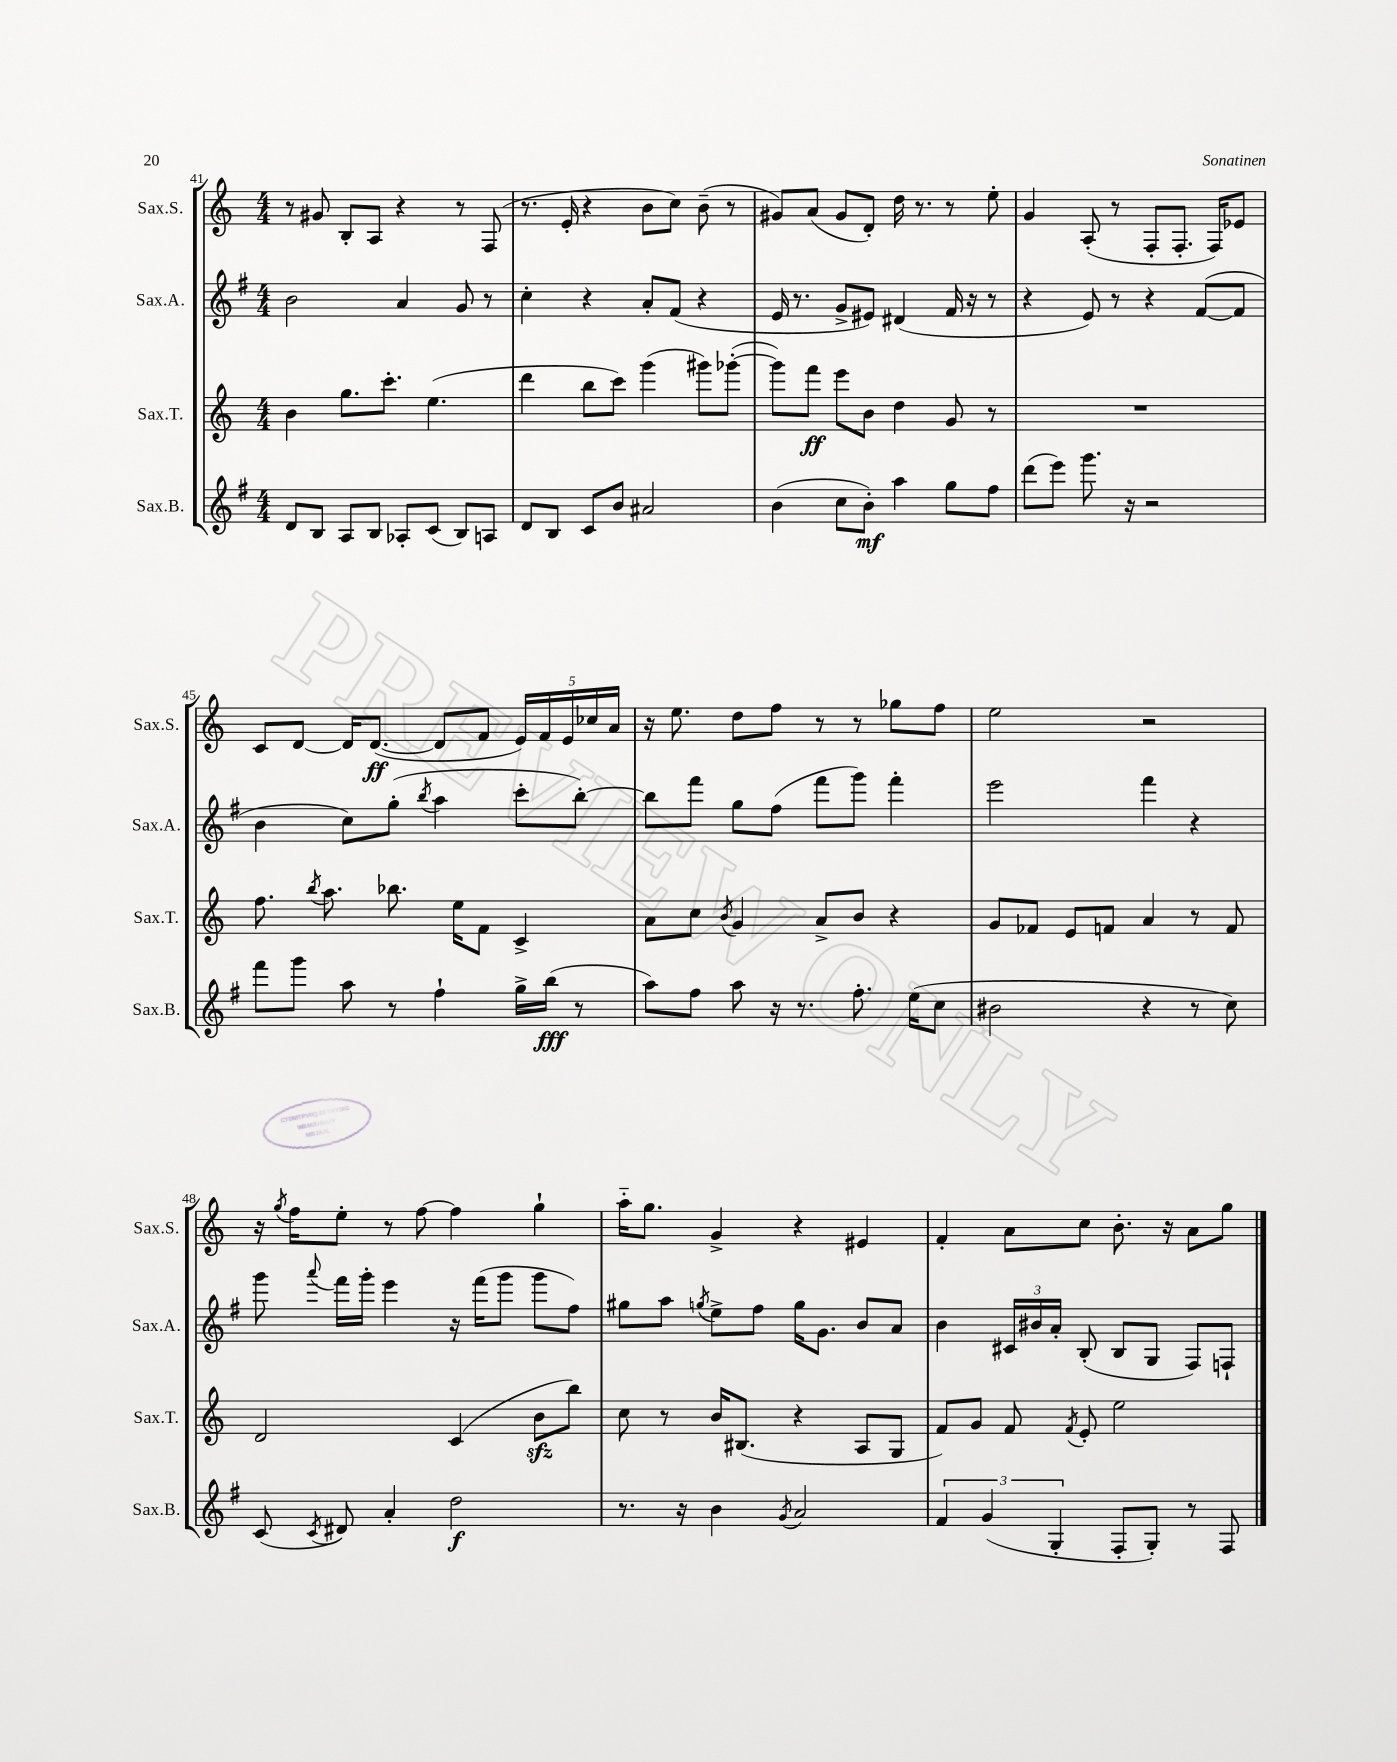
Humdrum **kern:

**kern	**dynam	**kern	**dynam	**kern	**kern	**dynam
*part4	*part4	*part3	*part3	*part2	*part1	*part1
*staff4	*staff4	*staff3	*staff3	*staff2	*staff1	*staff1
*I"Sax.B.	*	*I"Sax.T.	*	*I"Sax.A.	*I"Sax.S.	*
*I'Sax.B.	*	*I'Sax.T.	*	*I'Sax.A.	*I'Sax.S.	*
*clefG2	*	*clefG2	*	*clefG2	*clefG2	*
*k[f#]	*	*k[]	*	*k[f#]	*k[]	*
*M4/4	*	*M4/4	*	*M4/4	*M4/4	*
=41	=41	=41	=41	=41	=41	=41
8d/L	.	4b\	.	2b\	8r	.
8B/J	.	.	.	.	8g#X/	.
8A/L	.	8.gg\L	.	.	8B'/L	.
8B/J	.	.	.	.	8A/J	.
.	.	8.ccc'\J	.	.	.	.
8A-X'/L	.	.	.	4a/	4r	.
(8c/J	.	(4.ee\	.	.	.	.
8B/L)	.	.	.	8g/	8r	.
8An/J	.	.	.	8r	(8F/	.
=42	=42	=42	=42	=42	=42	=42
8d/L	.	4ddd\	.	4cc'\	8.r	.
8B/J	.	.	.	.	.	.
.	.	.	.	.	16e'/	.
8c/L	.	8bb\L	.	4r	4r	.
8b/J	.	8ccc\J)	.	.	.	.
2a#X/	.	(4ggg\	.	8a'/L	8b\L	.
.	.	.	.	(8f#/J	8cc\J)	.
.	.	8ggg#X\L)	.	4r	(8b~\	.
.	.	([8ggg-X'\J	.	.	8r	.
=43	=43	=43	=43	=43	=43	=43
(4b\	.	8ggg-\L])	.	16e/	8g#X/L)	.
.	.	.	.	8.r	.	.
.	.	8fff\J	ff	.	(8a/J	.
8cc\L	.	8eee\L	.	8g^/L	8g#/L	.
8b'\J)	mf	8b\J	.	8e#X/J)	8d'/J)	.
4aa\	.	4dd\	.	(4d#X/	16dd\	.
.	.	.	.	.	8.r	.
8gg\L	.	8g/	.	16f#/	8r	.
.	.	.	.	16r	.	.
8ff#\J	.	8r	.	8r	8ee'\	.
=44	=44	=44	=44	=44	=44	=44
(8ddd\L	.	1r	.	4r	4g/	.
8eee\J)	.	.	.	.	.	.
8.ggg\	.	.	.	8e/)	(8A'/	.
.	.	.	.	8r	8r	.
16r	.	.	.	.	.	.
2r	.	.	.	4r	8F'/L	.
.	.	.	.	.	8.F'/J	.
.	.	.	.	([8f#/L	.	.
.	.	.	.	.	16F/KL)	.
.	.	.	.	8f#/J]	8e-X/J	.
!!LO:LB:g=z
=45	=45	=45	=45	=45	=45	=45
8fff#\L	.	8.ff\	.	4b\	8c/L	.
8ggg\J	.	.	.	.	[8d/J	.
.	.	8qbb/	.	.	.	.
.	.	8.aa\	.	.	.	.
8aa\	.	.	.	8cc\L)	16d/KL]	.
.	.	.	.	.	([8.d/J	ff
8r	.	8.bb-X\	.	(8gg'\J	.	.
.	.	.	.	8qbb/	.	.
4ff#`\	.	.	.	4aa\	8d/L]	.
.	.	16ee\KL	.	.	.	.
.	.	8f\J	.	.	8f/J	.
16gg^\LL	.	4c^/	.	8ccc'\L	20e/LL)	.
.	.	.	.	.	20f/	.
(16bb\JJ	fff	.	.	.	.	.
.	.	.	.	.	20e/	.
8r	.	.	.	[8bb'\J)	.	.
.	.	.	.	.	20cc-X/	.
.	.	.	.	.	20a/JJ	.
=46	=46	=46	=46	=46	=46	=46
8aa\L)	.	8a\L	.	8bb\L]	16r	.
.	.	.	.	.	8.ee\	.
8ff#\J	.	8cc\J	.	8fff#\J	.	.
.	.	8qb/	.	.	.	.
8aa\	.	4g/	.	8gg\L	8dd\L	.
16r	.	.	.	(8ff#\J	8ff\J	.
8.r	.	.	.	.	.	.
.	.	8a^/L	.	8fff#\L	8r	.
8.ff#'\	.	8b/J	.	8ggg\J)	8r	.
.	.	4r	.	4fff#'\	8gg-X\L	.
(16ee\KL	.	.	.	.	.	.
8cc\J	.	.	.	.	8ff\J	.
=47	=47	=47	=47	=47	=47	=47
2b#X\	.	8g/L	.	2eee\	2ee\	.
.	.	8f-X/J	.	.	.	.
.	.	8e/L	.	.	.	.
.	.	8fn/J	.	.	.	.
4r	.	4a/	.	4fff#\	2r	.
8r	.	8r	.	4r	.	.
8cc\)	.	8f/	.	.	.	.
!!LO:LB:g=z
=48	=48	=48	=48	=48	=48	=48
(8c/	.	2d/	.	8ggg\	16r	.
.	.	.	.	.	8qgg/	.
.	.	.	.	.	16ff\KL	.
8qc/	.	.	.	8qqaaa/	.	.
8d#X/)	.	.	.	16fff#\LL	8ee'\J	.
.	.	.	.	16ggg'\JJ	.	.
4a'/	.	.	.	4eee\	8r	.
.	.	.	.	.	[8ff\	.
2dd\	f	(4c/	.	16r	4ff\]	.
.	.	.	.	(16fff#\KL	.	.
.	.	.	.	8ggg\J	.	.
.	.	8bzz\L	.	8ggg\L	4gg`\	.
.	.	8bb\J)	.	8ff#\J)	.	.
=49	=49	=49	=49	=49	=49	=49
8.r	.	8cc\	.	8gg#X\L	16aa\KL	.
.	.	.	.	.	8.gg\J	.
.	.	8r	.	8aa\J	.	.
16r	.	.	.	.	.	.
.	.	.	.	8qggn/	.	.
4b\	.	16b/KL	.	8ee^\L	4g^/	.
.	.	(8.B#X/J	.	.	.	.
.	.	.	.	8ff#\J	.	.
8qg/	.	.	.	.	.	.
2a/	.	4r	.	16gg\KL	4r	.
.	.	.	.	8.g\J	.	.
.	.	8A/L	.	8b/L	4e#X/	.
.	.	8G/J	.	8a/J	.	.
=50	=50	=50	=50	=50	=50	=50
6f#/	.	8f/L)	.	4b\	4f'/	.
.	.	8g/J	.	.	.	.
(6g/	.	.	.	.	.	.
.	.	8f/	.	24c#X/LL	8a\L	.
.	.	.	.	24b#X/	.	.
6G'/	.	.	.	24a'/JJ	.	.
.	.	8qf/	.	.	.	.
.	.	8e'/	.	(8B'/	8cc\J	.
8F#'/L	.	2ee\	.	8B/L	8.b'\	.
8G'/J)	.	.	.	8G/J	.	.
.	.	.	.	.	16r	.
8r	.	.	.	8F#/L)	8a\L	.
8F#/	.	.	.	8Fn`/J	8gg\J	.
==	==	==	==	==	==	==
*-	*-	*-	*-	*-	*-	*-
